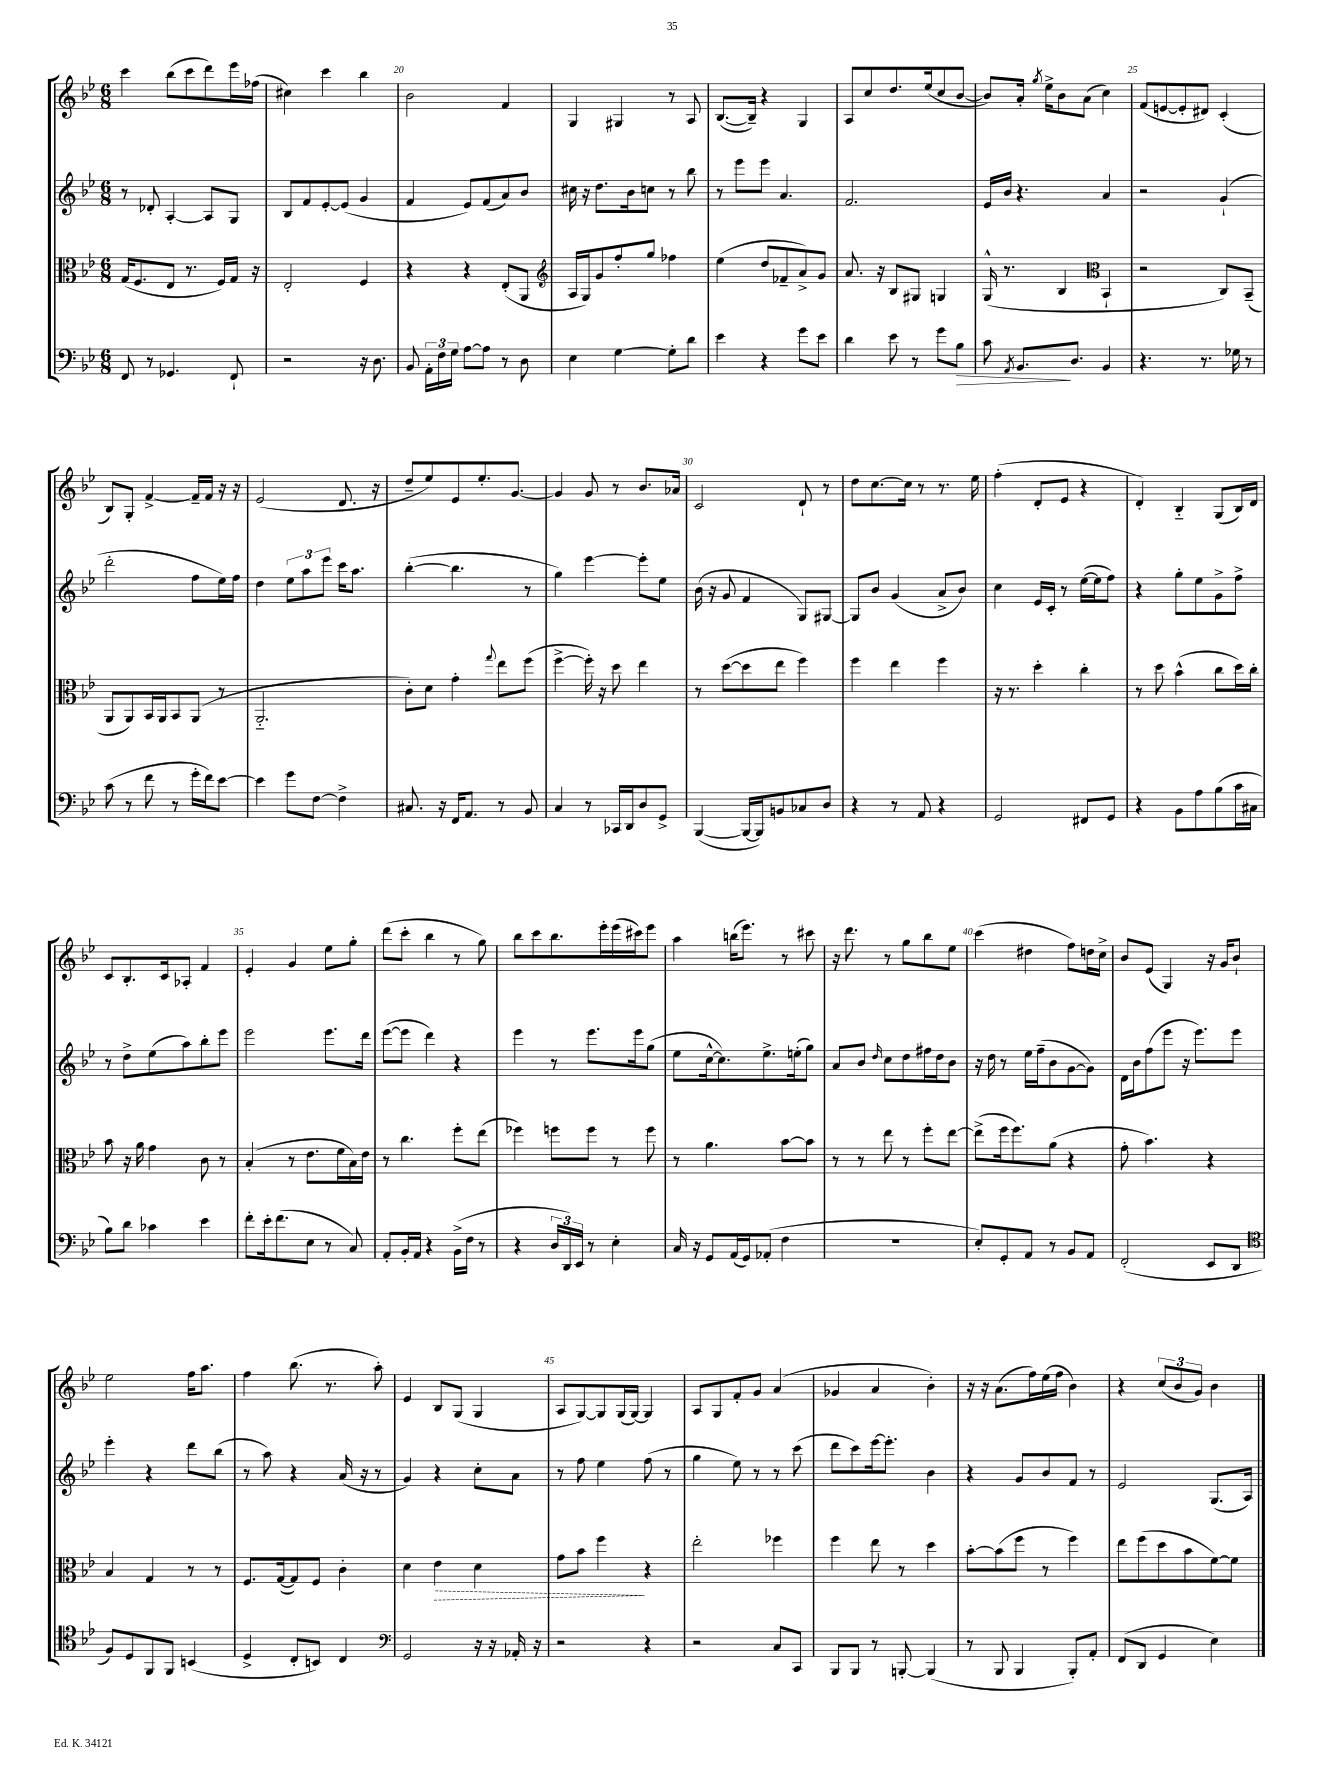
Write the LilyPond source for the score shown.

<<
\new StaffGroup <<
\new Staff = "s0" {
    \clef treble \key bes \major \numericTimeSignature \time 6/8
    \autoBeamOff c'''4 bes''8[( c'''8 d'''8) ees'''16 fes''16]( |
    cis''4) c'''4 bes''4 |
    bes'2 f'4 |
    g4 gis4 r8 a8 |
    bes8.[~( bes16]--) r4 g4 |
    a8[ c''8 d''8. ees''16( c''8 bes'8]~ |
    bes'8[) a'16]-. \acciaccatura { g''8 } ees''16[-> bes'8 a'8]( c''4) |
    f'8[( e'8~ e'8-. dis'8]) c'4-.( |
    bes8[) g8]-. f'4~-> f'16[-- f'16] r16 r16 |
    ees'2( d'8. r16 |
    d''8[-- ees''8) ees'8 ees''8.-. g'8.]~ |
    g'4 g'8 r8 bes'8.[ aes'16] |
    c'2 d'8-! r8 |
    d''8[ c''8.~ c''16] r8 r8. ees''16 |
    f''4-.( d'8[-. ees'8] r4 |
    d'4-.) bes4-_ g8[( bes16) d'16] |
    c'8[ bes8.-. c'16 aes8]-. f'4 |
    ees'4-. g'4 ees''8[ g''8]-. |
    d'''8[( c'''8]-. bes''4 r8 g''8) |
    bes''8[ c'''8 bes''8. ees'''16-. ees'''16( cis'''16) ees'''8] |
    a''4 b''16[( ees'''8.]) r8 cis'''8 |
    r16 d'''8. r8 g''8[ bes''8 ees''8] |
    c'''4( dis''4 f''8[) d''16 c''16]-> |
    bes'8[ ees'8]( g4) r16 g'16[ bes'8]-! |
    ees''2 f''16[ a''8.] |
    f''4 bes''8.( r8. a''8-.) |
    ees'4 bes8[ g8]( g4 |
    a8[ g8~) g8 g16( g16]~) g4 |
    a8[ g8 f'8-. g'8] a'4( |
    ges'4 a'4 bes'4-.) |
    r16 r16 a'8.[( f''16) ees''16( f''16] bes'4) |
    r4 \tuplet 3/2 { c''8[( bes'8 g'8]) } bes'4 \bar "|." |
}
\new Staff = "s1" {
    \clef treble \key bes \major \numericTimeSignature \time 6/8
    \autoBeamOff r8 des'8-. a4~-. a8[ g8] |
    bes8[ f'8 ees'8~-. ees'8]( g'4 |
    f'4 ees'8[) f'8( a'8) bes'8] |
    cis''16 r16 d''8.[ bes'16 c''8] r8 bes''8 |
    r8 ees'''8[ ees'''8] a'4. |
    f'2. |
    ees'16[ bes'16] r4. a'4 |
    r2 g'4-!( |
    d'''2-. f''8[ ees''16) f''16] |
    d''4 \tuplet 3/2 { ees''8[ a''8 ees'''8] } c'''16[ a''8.] |
    bes''4~-.( bes''4. r8 |
    g''4) ees'''4~ ees'''8[-. ees''8] |
    bes'16( r16 g'8 f'4 g8[) gis8]~ |
    gis8[ bes'8] g'4( a'8[-> bes'8]) |
    c''4 ees'16[ c'16]-. r8 ees''16[~( ees''16 f''8]) |
    r4 g''8[-. ees''8 g'8-> f''8]-> |
    r8 d''8[-> ees''8( a''8) bes''8-. ees'''8] |
    ees'''2 ees'''8.[ d'''16] |
    ees'''8[~( ees'''8] d'''4) r4 |
    ees'''4 r8 ees'''8.[ ees'''16 g''8]( |
    ees''8[ c''16~-^ c''8.) ees''8.-> e''16-.( g''8]) |
    a'8[ bes'8] \grace { d''16 } c''8[ d''8 fis''16 d''16 bes'8] |
    r16 d''16 r8 ees''16[ f''16--( bes'8 g'8~ g'8]) |
    d'16[ bes'16 f''8( ees'''8] r16 ees'''8.[) ees'''8] |
    ees'''4-. r4 d'''8[ bes''8]( |
    r8 a''8) r4 a'16( r16 r8 |
    g'4) r4 c''8[-. a'8] |
    r8 f''8 ees''4 f''8( r8 |
    g''4 ees''8) r8 r8 c'''8( |
    d'''8[ c'''8) ees'''16~ ees'''8.]-. bes'4 |
    r4 g'8[ bes'8 f'8] r8 |
    ees'2 g8.[( a16]) \bar "|." |
}
\new Staff = "s2" {
    \clef alto \key bes \major \numericTimeSignature \time 6/8
    \autoBeamOff g16[( f8. ees8] r8. f16[) g16] r16 |
    ees2-. f4 |
    r4 r4 ees8[-.( a,8] |
    \clef treble a16[ g16) g'8 f''8-. g''8] fes''4 |
    ees''4( d''8[ fes'8-- a'8->) g'8] |
    a'8. r16 bes8[ gis8] g4 |
    g16-^( r8. bes4 \clef alto bes,4-! |
    r2 c8[) bes,8]--( |
    a,8[ a,8) bes,16 a,16 bes,8 a,8]( r8 |
    a,2.-_ |
    c'8[-.) d'8] g'4-. \appoggiatura { g''8 } ees''8[ f''8]( |
    f''4~-> f''16-.) r16 d''8 ees''4 |
    r8 d''8[~( d''8 ees''8] f''4) |
    f''4 ees''4 f''4 |
    r16 r8. d''4-. c''4-. |
    r8 d''8 bes'4-^( c''8[ d''16) c''16]-. |
    bes'8 r16 a'16 g'4 c'8 r8 |
    bes4-.( r8 ees'8.[ f'16 bes16) ees'16] |
    r8 c''4. f''8[-. ees''8]( |
    fes''4) f''8[ f''8] r8 f''8 |
    r8 a'4. bes'8[~ bes'8] |
    r8 r8 ees''8 r8 f''8[-. ees''8]~ |
    ees''8[->( f''16 f''8.) a'8]( r4 |
    g'8-. bes'4.) r4 |
    bes4 g4 r8 r8 |
    f8.[ g16~( g8) f8] c'4-. |
    d'4 \once \override Hairpin.style = #'dashed-line ees'4\> d'4 |
    g'8[ bes'8] f''4\! r4 |
    ees''2-. fes''4 |
    f''4 ees''8 r8 d''4 |
    bes'8[~-. bes'8( f''8] r8 f''4) |
    ees''8[ f''8( d''8 bes'8 f'8~) f'8] \bar "|." |
}
\new Staff = "s3" {
    \clef bass \key bes \major \numericTimeSignature \time 6/8
    \autoBeamOff f,8 r8 ges,4. f,8-! |
    r2 r16 d8. |
    bes,8 \tuplet 3/2 { a,16[-. f16 g16] } a8[~ a8] r8 d8 |
    ees4 g4~ g8[-. d'8] |
    ees'4 r4 g'8[ ees'8] |
    d'4 ees'8 r8 g'8[ bes8]\> |
    c'8 \acciaccatura { a,8 } bes,8.[\! d8.] bes,4 |
    r4. r8. ges16 r8 |
    c'8( r8 f'8 r8 g'16[-. f'16) ees'8]~ |
    ees'4 g'8[ f8]~ f4-> |
    cis8. r16 f,16[ a,8.] r8 bes,8 |
    c4 r8 ces,16[ d,16 d8 g,8]-> |
    bes,,4~( bes,,16[~ bes,,16) b,8 ces8 d8] |
    r4 r8 a,8 r4 |
    g,2 fis,8[ g,8] |
    r4 bes,8[ a8 bes8( c'16 cis16] |
    bes8[) d'8] ces'4 ees'4 |
    f'8[-. ees'16-. f'8.( ees8] r8 c8) |
    a,8[-. bes,16-. a,16] r4 bes,16[->( f16] r8 |
    r4 \tuplet 3/2 { d16[ d,16) ees,16] } r8 ees4-. |
    c16 r16 g,8[ a,16( g,16) aes,8]-.( f4 |
    R2. |
    ees8[-.) g,8-. a,8] r8 bes,8[ a,8] |
    f,2-.( ees,8[ d,8] |
    \clef tenor f8[) d8 f,8 f,8] b,4( |
    d4-> c8[-. b,8]) c4 |
    \clef bass g,2 r16 r16 aes,16-. r16 |
    r2 r4 |
    r2 c8[ c,8] |
    bes,,8[ bes,,8] r8 b,,8~-. b,,4( |
    r8 bes,,8 bes,,4 bes,,8[-.) a,8]-. |
    f,8[( d,8] g,4 ees4) \bar "|." |
}
>>
>>
\layout { \context { \Score currentBarNumber = #18 \override BarNumber.break-visibility = ##(#f #t #t) barNumberVisibility = #(every-nth-bar-number-visible 5) } }
